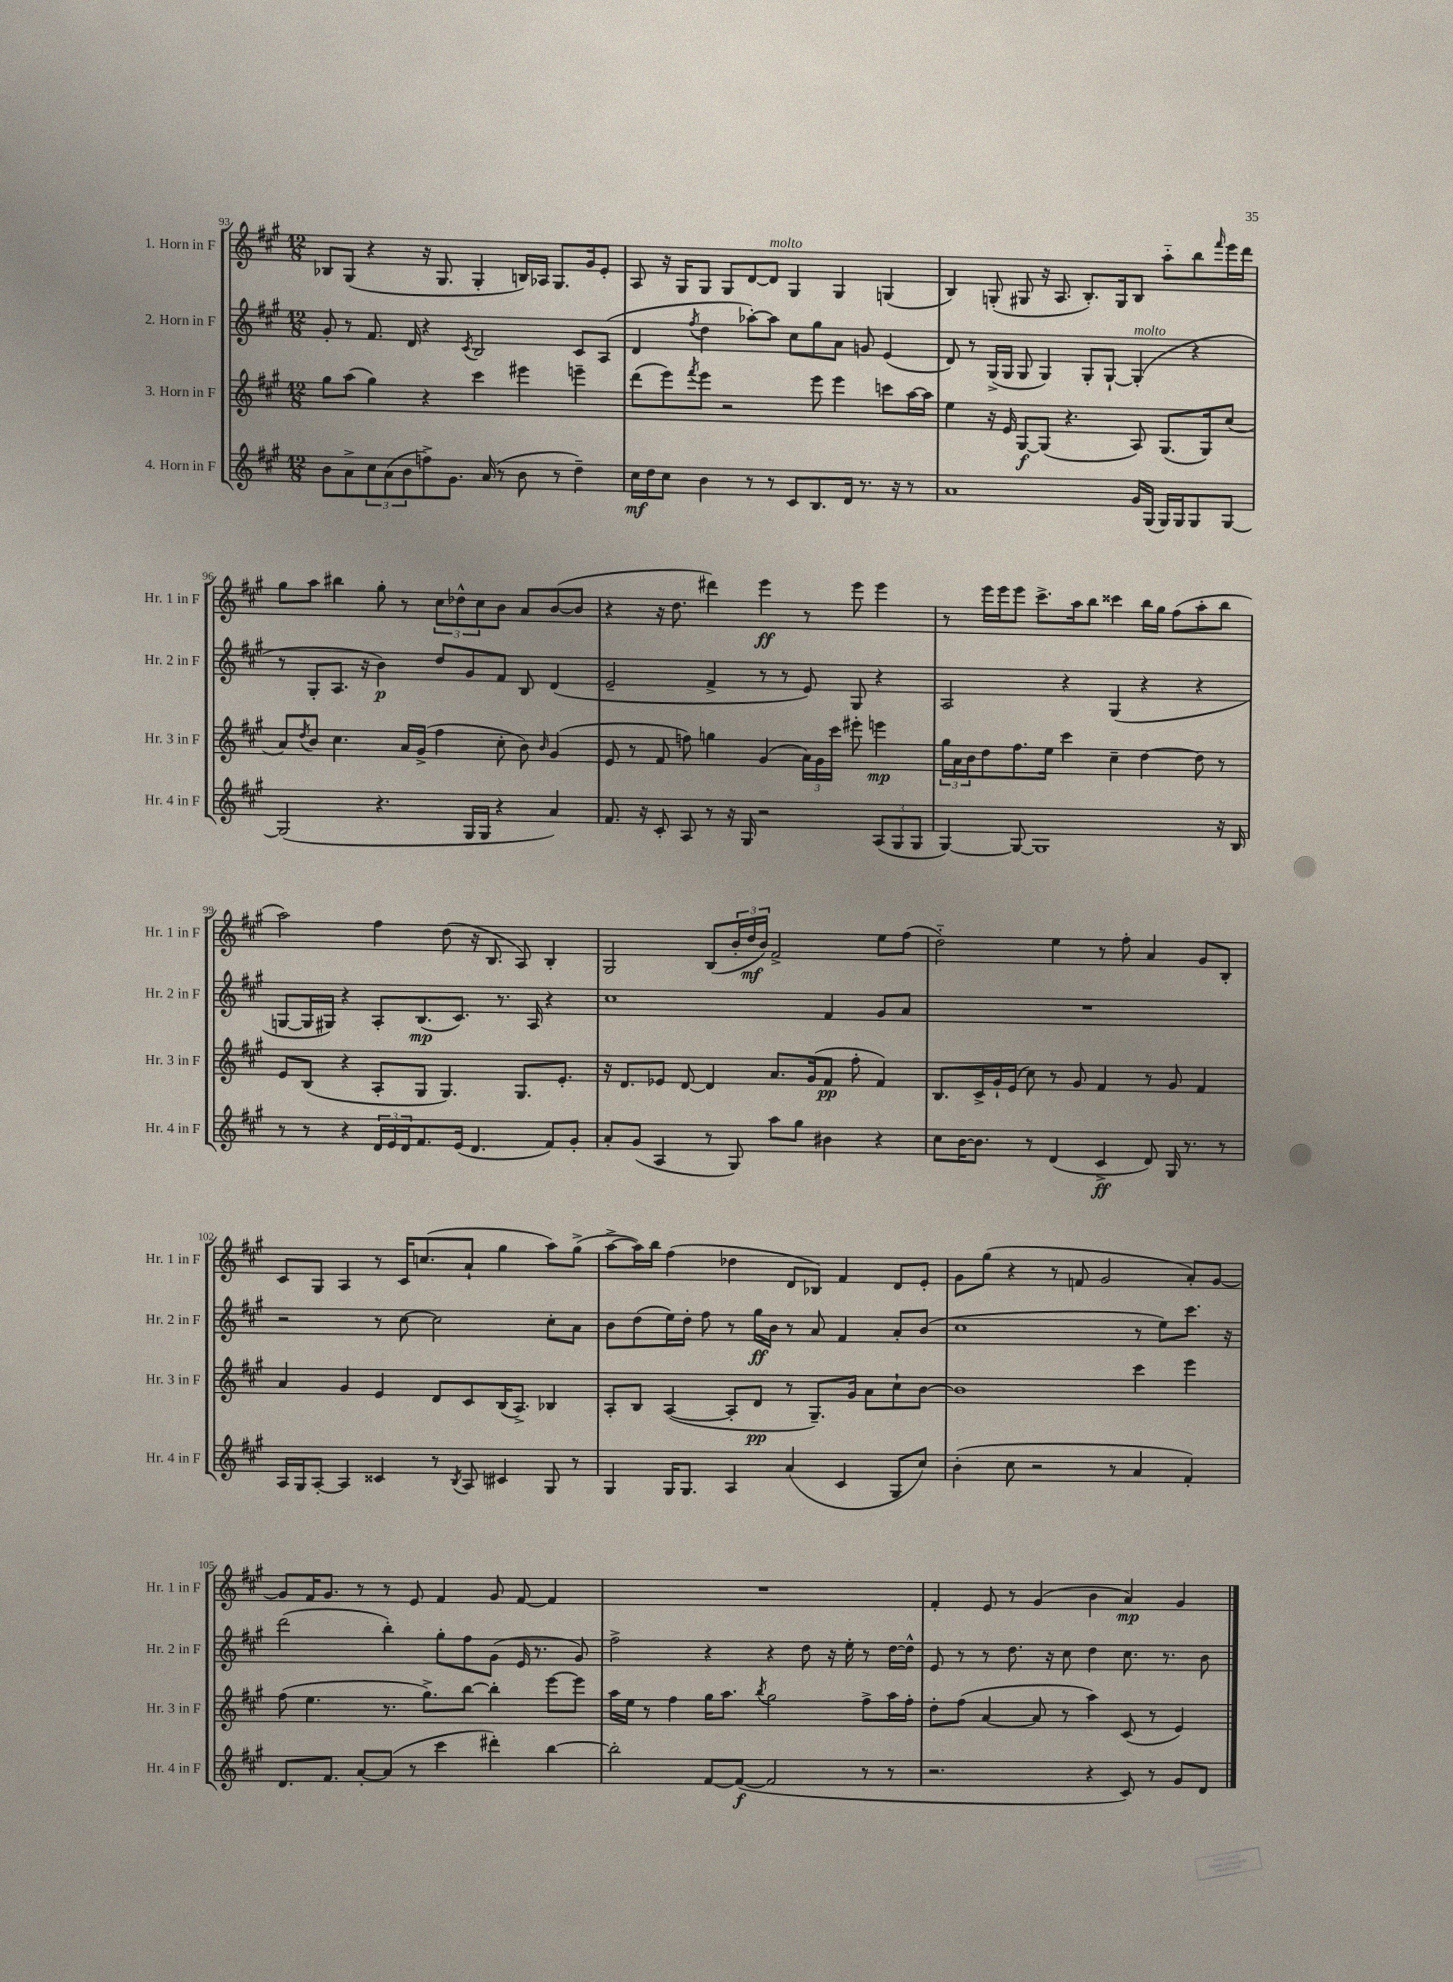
<<
\new StaffGroup <<
\new Staff = "s0" \with { instrumentName = "1. Horn in F" shortInstrumentName = "Hr. 1 in F" } {
    \clef treble \key a \major \numericTimeSignature \time 12/8
    bes8 gis8( r4 r16 gis8. gis4-. b16) aes16 gis8. gis'16 e'8-. |
    a8 r16 gis16 gis8 gis8 d'8~ d'8^\markup { \italic "molto" } gis4 gis4 g4( |
    b4) g8-.( gis8 r16 a8. b8.-.) gis16 b8 a''8-_ b''8 \grace { fis'''16 } e'''16 d'''16 |
    gis''8 a''8 bis''4 gis''8-. r8 \tuplet 3/2 { cis''8 des''8-^ cis''8 } b'8 a'8 b'8~( b'8 |
    r4 r16 d''8. dis'''4) e'''4\ff r8 e'''8 e'''4 |
    r8 e'''16 e'''16 e'''8 cis'''8.-> a''16 b''8 cisis'''4 b''16 gis''16 fis''8( a''8-. b''8 |
    a''2) fis''4 d''8( r16 b8. a8) b4-. |
    gis2 b8( \tuplet 3/2 { b'16-. d''16\mf b'16) } fis'2-> e''8 fis''8( |
    d''2-_) e''4 r8 fis''8-. a'4 gis'8 b8-. |
    cis'8 gis8 a4 r8 cis'16 c''8.( a'8-! gis''4 a''8) gis''8->( |
    a''8~-> a''16) b''16 fis''4( des''4 d'8 bes8) fis'4 d'8 e'8-. |
    gis'8 gis''8( r4 r8 f'8 gis'2 a'8-.) gis'8~ |
    gis'8 fis'16 gis'8. r8 r8 e'8 fis'4 gis'8 fis'8~ fis'4 |
    R1. |
    fis'4-. e'8 r8 gis'4( b'4 a'4\mp) gis'4 \bar "|." |
}
\new Staff = "s1" \with { instrumentName = "2. Horn in F" shortInstrumentName = "Hr. 2 in F" } {
    \clef treble \key a \major \numericTimeSignature \time 12/8
    gis'8-. r8 fis'8. d'16 r4 \acciaccatura { cis'8 } b2 cis'8 a8( |
    d'4 \acciaccatura { fis''8 } d''4 aes''8~-.) aes''8 cis''8 gis''8 a'8 g'8 e'4( |
    d'8) r8 gis16->( gis16 gis8 gis4) gis8-. gis8~-! gis4-.^\markup { \italic "molto" }( r4 |
    r8 gis8-. a8. r16 b'4\p) d''8 gis'8 fis'8 b8 d'4( |
    e'2-- fis'4-> r8 r8 e'8) gis8 r4 |
    a2 r4 gis4( r4 r4 |
    g8~ g16 gis16) r4 a8-. b8.\mp( cis'8.) r8. a16 r4 |
    cis''1 fis'4 gis'8 a'8 |
    R1. |
    r2 r8 cis''8~ cis''2 cis''8-. a'8 |
    b'8 d''8( e''16) d''16-. fis''8 r8 gis''16\ff b'16 r8 a'8 fis'4 a'8-. b'8( |
    cis''1 r8 e''8) cis'''8. r16 |
    d'''2( b''4-.) gis''8-. fis''8 gis'8( e'16 r8. gis'8) |
    fis''2-> r4 r4 d''8 r16 e''16-. r8 d''16~ d''16-^ |
    e'8 r8 r8 d''8. r16 cis''8 d''4 cis''8. r8. b'8 \bar "|." |
}
\new Staff = "s2" \with { instrumentName = "3. Horn in F" shortInstrumentName = "Hr. 3 in F" } {
    \clef treble \key a \major \numericTimeSignature \time 12/8
    gis''8 a''8( gis''4) r4 cis'''4 eis'''4 e'''4-- |
    d'''8( e'''8) \acciaccatura { fis'''8 } e'''8 r2 e'''8 e'''4 c'''8 a''16~ a''16 |
    e''4 r16 e'16 gis8~\f gis8( r4. a8) gis8.( gis16) cis''8( |
    a'8) \acciaccatura { d''8 } b'8 cis''4. a'16 gis'16->( fis''4 cis''8-. b'8) \grace { b'16 } gis'4( |
    e'8 r8 fis'8 f''8) g''4 gis'4( \tuplet 3/2 { a'16) gis'16 cis'''16 } eis'''8-. e'''4\mp |
    \tuplet 3/2 { gis''16 a'16 b'16 } d''8 fis''8. e''16 cis'''4 cis''4-- d''4~ d''8 r8 |
    e'8 b8( r4 a8-. gis8 gis4.) gis8. e'8.-. |
    r16 d'8. ees'8 d'8~ d'4 a'8. gis'16( fis'8\pp fis''8-. fis'4) |
    b8. cis'16-> gis'16-! e'16( cis''8) r8 gis'8 fis'4 r8 gis'8 fis'4 |
    a'4 gis'4 e'4 d'8 cis'8 b16( a8.->) bes4 |
    a8-. b8 a4~( a8-. d'8\pp r8 gis8.--) gis'16 a'8 cis''8-! b'8~ |
    b'1 cis'''4 e'''4 |
    fis''8( e''4. r8. gis''8.->) b''8~ b''4-. e'''8~ e'''8 |
    a''16 e''16 r8 fis''4 gis''16 a''8. \acciaccatura { b''8 } gis''2 fis''8-> a''16 fis''16-. |
    d''8-. fis''8( a'4~ a'8 r8 a''4) cis'8( r8 e'4) \bar "|." |
}
\new Staff = "s3" \with { instrumentName = "4. Horn in F" shortInstrumentName = "Hr. 4 in F" } {
    \clef treble \key a \major \numericTimeSignature \time 12/8
    b'8 a'8-> \tuplet 3/2 { cis''8 a'8( b'8 } f''8->) gis'8. a'16( r8 b'8 r8 d''4--) |
    cis''16\mf d''16 cis''8 b'4 r8 r8 cis'8 b8. d'16 r8. r16 r8 |
    a'1 gis'16 gis16( gis16) gis16 gis8 gis8~ |
    gis2( r4. gis16 gis16 r4 a'4) |
    fis'8. r16 cis'8-. a8 r8 r16 gis16 r2 \tuplet 3/2 { a8( gis8 gis8 } |
    gis4~) gis8~ gis1 r16 b16 |
    r8 r8 r4 \tuplet 3/2 { d'16 e'16 d'16 } fis'8. e'16( d'4. fis'8) gis'8-. |
    a'8-. gis'8( a4 r8 gis8) a''8 gis''8 bis'4 r4 |
    cis''8 b'16~ b'8. r8 d'4( cis'4->\ff d'8) gis16 r8. r8 |
    a16 gis16 a8~-. a4 cisis'4 r8 \acciaccatura { b8 } a8 cis'4 gis8 r8 |
    gis4 gis16 gis8. a4 a'4( cis'4 gis8 cis''8) |
    b'4-.( cis''8 r2 r8 a'4 fis'4-.) |
    d'8. fis'8. a'8~-. a'8( r8 cis'''4 dis'''4-.) b''4~ |
    b''2-. fis'8~ fis'8~\f( fis'2 r8 r8 |
    r2. r4 cis'8) r8 gis'8 d'8 \bar "|." |
}
>>
>>
\layout { \context { \Score currentBarNumber = #93 } }
